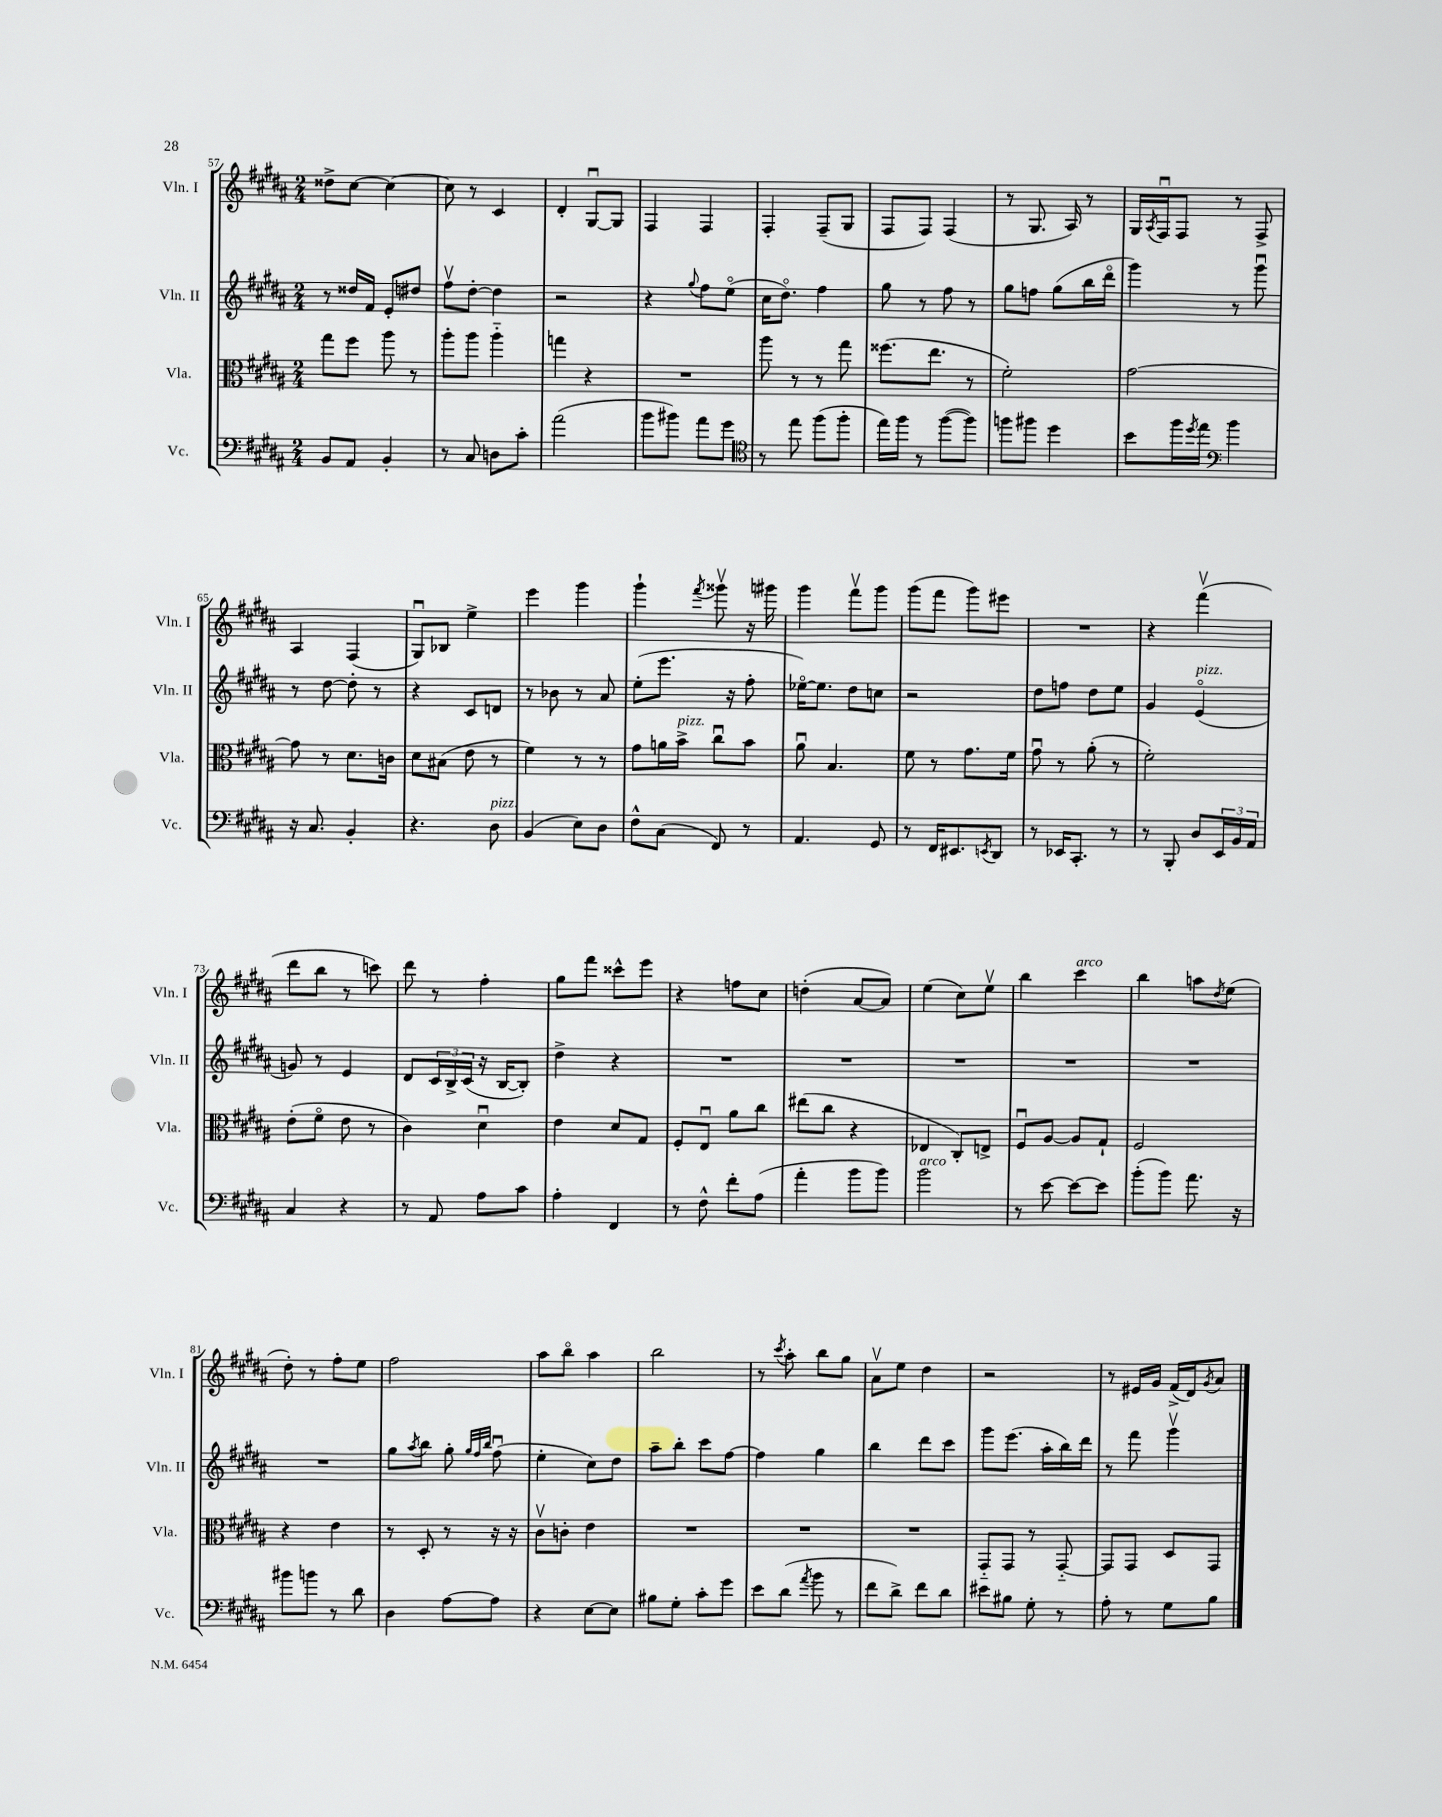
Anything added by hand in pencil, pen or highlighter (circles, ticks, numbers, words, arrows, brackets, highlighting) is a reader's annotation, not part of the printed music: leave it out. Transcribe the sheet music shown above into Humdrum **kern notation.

**kern	**kern	**kern	**kern
*staff4	*staff3	*staff2	*staff1
*clefF4	*clefC3	*clefG2	*clefG2
*k[f#c#g#d#a#]	*k[f#c#g#d#a#]	*k[f#c#g#d#a#]	*k[f#c#g#d#a#]
*M2/4	*M2/4	*M2/4	*M2/4
8BB/L	8gg#\L	8r	8dd##^\L
8AA#/J	8ff#\J	16dd##/LL	[8cc#\J
.	.	16f#/JJ	.
4BB'/	8aa#\	8e'/L	4cc#\_
.	8r	8dd#/J	.
=	=	=	=
8r	8aa#'\L	8ff#v\L	8cc#\]
8C#/	8aa#\J	[8dd#'\J	8r
8D\L	4aa#'~\	4dd#\]	4c#/
8c#'\J	.	.	.
=	=	=	=
(2a#\	4gg\	2r	4d#'/
.	4r	.	[8G#u/L
.	.	.	8G#/]J
=	=	=	=
8b\L	2r	4r	4F#/
8b#\J)	.	.	.
.	.	8qqgg#/	.
8a#\L	.	8ff#\L	4F#/
8g#\J	.	(8eeo\J	.
=	=	=	=
*clefC4	*	*	*
8r	8aa#\	16cc#\LK	4F#'/
.	.	8.dd#o\J)	.
8ee\	8r	.	.
(8ff#\L	8r	4ff#\	(8F#~/L
8ff#'\J	8gg#\	.	8G#/J
=	=	=	=
16ee\LL)	(8.ff##\L	8gg#\	8F#/L
16ff#\JJ	.	.	.
8r	.	8r	8F#/J)
.	8.ee\J	.	.
([8ff#\L	.	8ff#\	(4F#/
8ff#\]J)	8r	8r	.
=	=	=	=
8ff\L	2f#'\)	8gg#\L	8r
8ff#\J	.	8ff\J	8.G#/
4dd#\	.	(8gg#\L	.
.	.	.	16A#/)
.	.	16bb\L	8r
.	.	16ddd#o\JJ	.
=	=	=	=
8b\L	[2g#\	4ggg#\)	16G#/LL
.	.	.	8qA#/
.	.	.	16F#u/J
16ff#\L	.	.	8F#/J
8qdd#/	.	.	.
16ee\JJ	.	.	.
*clefF4	*	*	*
4b\	.	8r	8r
.	.	8ggg#u\	8F#^/
=	=	=	=
16r	8g#\]	8r	4A#/
8.C#/	.	.	.
.	8r	[8dd#\	.
4BB'/	8.d#\L	8dd#'\]	(4F#/
.	.	8r	.
.	16c\Jk	.	.
=	=	=	=
4.r	8d#\L	4r	8G#u/L)
.	(8B#\J	.	8B-/J
.	8e\	8c#/L	4ee^\
8D#\	8r	8d/J	.
=	=	=	=
(4BB/	4f#\)	8r	4eee\
.	.	8b-\	.
8E\L)	8r	8r	4ggg#\
8D#\J	8r	8a#/	.
=	=	=	=
8F#^^\L	8g#\L	(8ee'\L	4ggg#`\
(8C#\J	16a\L	8.eee\J	.
.	16b^\JJ	.	.
.	.	.	8qfff#/
8FF#/)	8cc#u\L	.	8ggg##v\
.	.	16r	.
8r	8b\J	8ff#'\	16r
.	.	.	16ggg#\
=	=	=	=
4.AA#/	8a#u\	[16ee-o\LK)	4ggg#\
.	.	8.ee-\]J	.
.	4.B/	.	.
.	.	8dd#\L	8fff#v\L
8GG#/	.	8cc\J	8ggg#\J
=	=	=	=
8r	8f#\	2r	(8ggg#\L
16FF#/LK	8r	.	8fff#\J
8.EE#/	.	.	.
.	8.g#\L	.	8ggg#\L)
8qEE/	.	.	.
8DD#/J	.	.	8eee#\J
.	16f#\Jk	.	.
=	=	=	=
8r	8g#u\	8dd#\L	2r
16EE-/LK	8r	8ff\J	.
8.CC#'/J	.	.	.
.	(8a#'\	8dd#\L	.
8r	8r	8ee\J	.
=	=	=	=
8r	2f#'\)	4g#/	4r
8BBB'/	.	.	.
8D#/L	.	(4eo/	(4fff#v\
24EE/L	.	.	.
24BB/	.	.	.
24AA#/JJ	.	.	.
=	=	=	=
4C#/	(8e'\L	8g/)	8ddd#\L
.	8f#o\J	8r	8bb\J
4r	8e\	4e/	8r
.	8r	.	8ccc\)
=	=	=	=
8r	4c#\)	8d#/L	8ddd#\
8AA#/	.	24c#/L	8r
.	.	24B^/	.
.	.	(24c#/JJ	.
8A#\L	4d#u\	16r	4ff#'\
.	.	[16B/LK	.
8c#\J	.	8B'/]J)	.
=	=	=	=
4A#'\	4e\	4dd#^\	8gg#\L
.	.	.	8fff#\J
4FF#/	8d#/L	4r	8ccc##^^\L
.	8G#/J	.	8eee\J
=	=	=	=
8r	8F#'/L	2r	4r
8F#^^\	8Eu/J	.	.
8f#'\L	8a#\L	.	8ff\L
(8A#\J	8cc#\J	.	8cc#\J
=	=	=	=
4a#'\	(8ee#\L	2r	(4dd'\
.	8cc#\J	.	.
8b\L	4r	.	[8a#/L
8b\J)	.	.	8a#/]J)
=	=	=	=
2b\	4E-/	2r	(4ee\
.	8C#'/L)	.	8cc#\L)
.	8E^/J	.	8eev\J
=	=	=	=
8r	8F#u/L	2r	4bb\
[8e\	[8A#/J	.	.
8e\_L	8A#/]L	.	4ccc#\
8e\]J	8G#`/J	.	.
=	=	=	=
(8b'\L	2F#/	2r	4bb\
8b\J)	.	.	.
8.a#\	.	.	8aa\L
.	.	.	8qdd#/
.	.	.	(8ee\J
16r	.	.	.
=	=	=	=
8b#\L	4r	2r	8dd#'\)
8b\J	.	.	8r
8r	4e\	.	8ff#'\L
8d#\	.	.	8ee\J
=	=	=	=
4D#\	8r	8gg#\L	2ff#\
.	.	8qaa#/	.
.	8D#'/	8bb\J	.
[8A#\L	8r	8gg#'\	.
.	.	32qqgg#/LLL	.
.	.	32qqff#/	.
.	.	32qqbb/JJJ	.
8A#\]J	16r	(8ff#u\	.
.	16r	.	.
=	=	=	=
4r	8c#v\L	4ee'\	8aa#\L
.	8c'\J	.	8bbo\J
[8E\L	4e\	8cc#\L)	4aa#\
8E\]J	.	8dd#\J	.
=	=	=	=
8B#\L	2r	8aa#~\L	2bb\
8G#'\J	.	8bb'\J	.
8c#'\L	.	8ccc#\L	.
8g#\J	.	[8ff#\J	.
=	=	=	=
8e\L	2r	4ff#\]	8r
.	.	.	8qccc#/
(8d#\J	.	.	8aa#'\
8qa#/	.	.	.
8b\	.	4gg#\	8bb\L
8r	.	.	8gg#\J
=	=	=	=
8f#\L	2r	4bb\	8a#v\L
8d#^\J)	.	.	8ee\J
8f#\L	.	8ddd#\L	4dd#\
8d#\J	.	8ccc#\J	.
=	=	=	=
8e#\L	8GG#'~/L	8ggg#\L	2r
8B#\J	8GG#/J	(8.eee\J	.
8G#'\	8r	.	.
.	.	16aa#'\LL	.
8r	[8GG#'~/	16bb\)	.
.	.	16ddd#\JJ	.
=	=	=	=
8A#'\	8GG#/]L	8r	8r
8r	8GG#/J	8fff#\	16e#/LL
.	.	.	16g#/JJ
8G#\L	8D#/L	4ggg#v\	(16f#^/LL
.	.	.	16d#/J)
.	.	.	8qg#/
8B\J	8GG#/J	.	8a#/J
==	==	==	==
*-	*-	*-	*-
